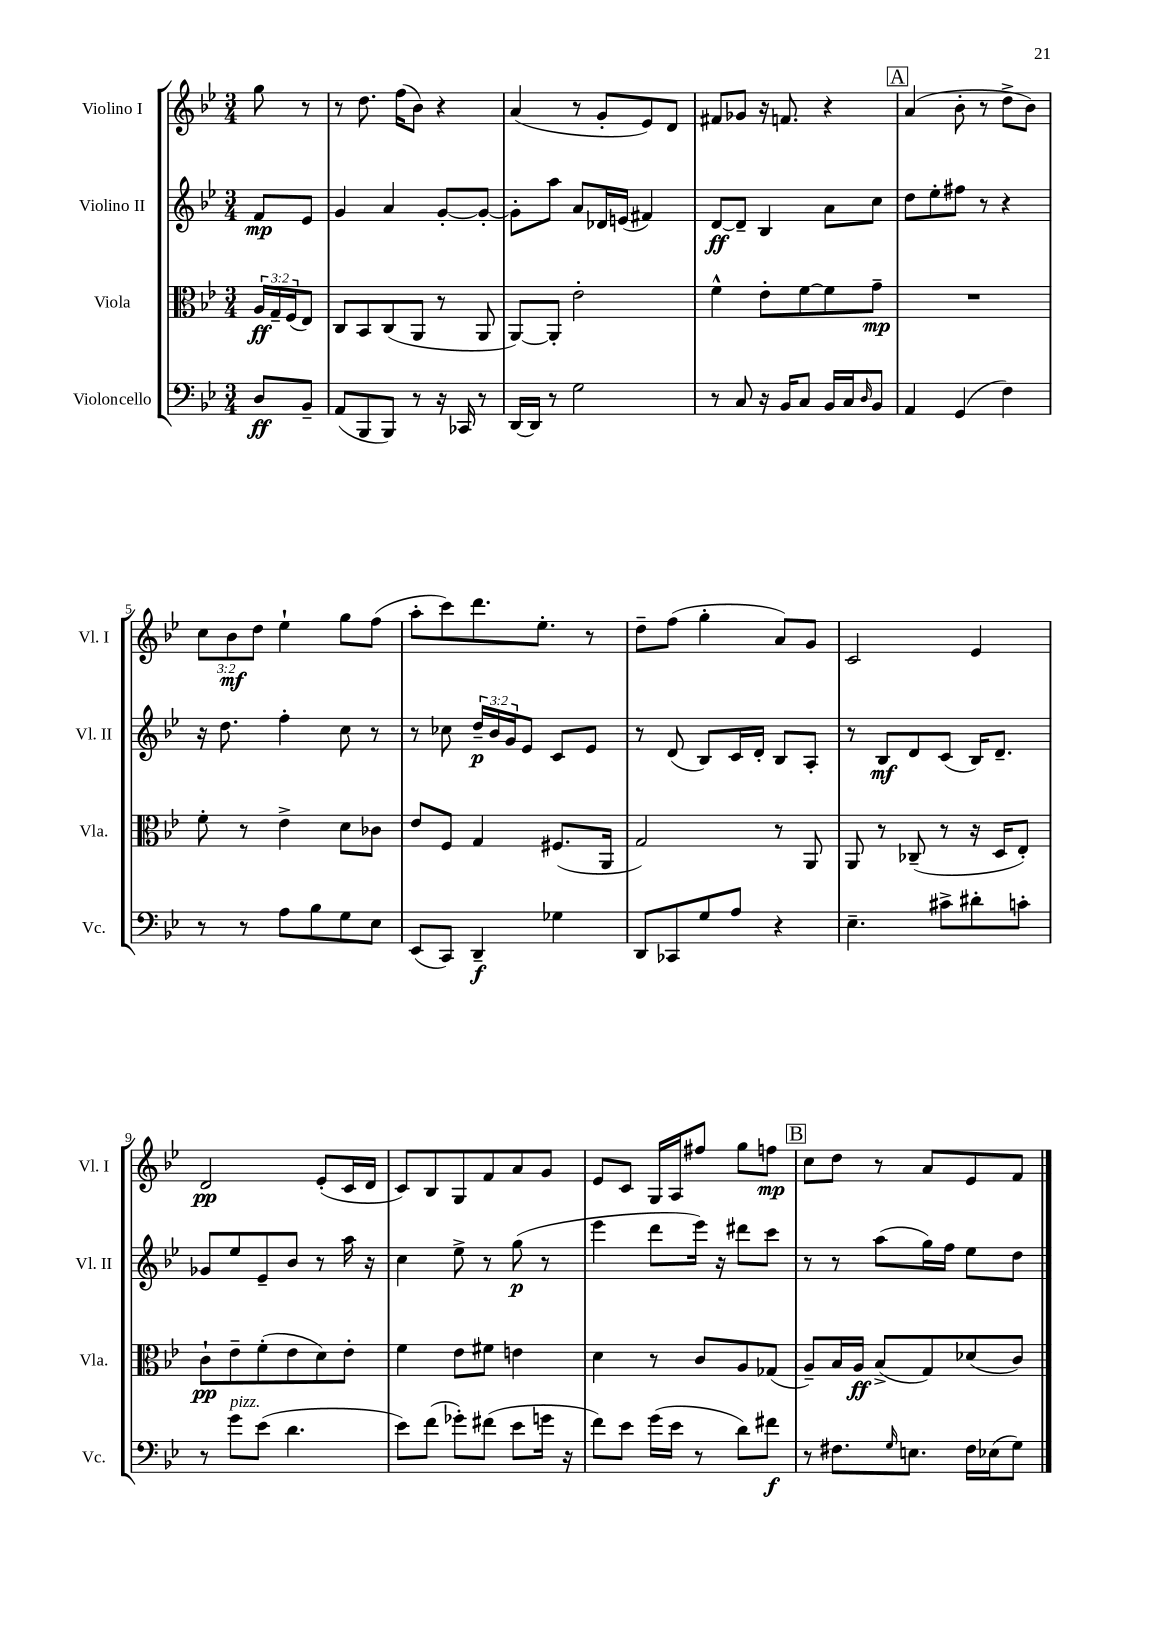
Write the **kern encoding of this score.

**kern	**kern	**kern	**kern
*staff4	*staff3	*staff2	*staff1
*clefF4	*clefC3	*clefG2	*clefG2
*k[b-e-]	*k[b-e-]	*k[b-e-]	*k[b-e-]
*M3/4	*M3/4	*M3/4	*M3/4
8D/L	24A/LL	8f/L	8gg\
.	24G~/	.	.
.	(24F/J	.	.
8BB-~/J	8E-/J)	8e-/J	8r
=	=	=	=
(8AA/L	8C/L	4g/	8r
8BBB-/	8BB-/	.	8.dd\
8BBB-/J)	(8C/	4a/	.
.	.	.	(16ff\LK
8r	8AA/J	.	8b-\J)
16r	8r	[8g'/L	4r
16CC-/	.	.	.
8r	8AA/	8g'/_J	.
=	=	=	=
[16DD/LL	[8AA/L)	8g'\]L	(4a/
16DD/]JJ	.	.	.
8r	8AA'/]J	8aa\J	.
2G\	2e-'\	8a/L	8r
.	.	16d-/L	8g'/L
.	.	(16e/JJ	.
.	.	4f#/)	8e-/)
.	.	.	8d/J
=	=	=	=
8r	4f^^\	[8d/L	8f#/L
8C/	.	8d~/]J	8g-/J
16r	8e-'\L	4B-/	16r
16BB-/LK	.	.	8.f/
8C/J	[8f\	.	.
16BB-/LL	8f\]	8a\L	4r
16C/J	.	.	.
16qqD/	.	.	.
8BB-/J	8g~\J	8cc\J	.
=	=	=	=
4AA/	2.r	8dd\L	(4a/
.	.	8ee-'\	.
(4GG/	.	8ff#\J	8b-'\
.	.	8r	8r
4F\)	.	4r	8dd^\L
.	.	.	8b-\J)
=	=	=	=
8r	8f'\	16r	12cc\L
.	.	8.dd\	.
.	.	.	12b-\
8r	8r	.	.
.	.	.	12dd\J
8A\L	4e-^\	4ff'\	4ee-`\
8B-\	.	.	.
8G\	8d\L	8cc\	8gg\L
8E-\J	8c-\J	8r	(8ff\J
=	=	=	=
(8EE-/L	8e-/L	8r	8aa'\L
8CC/J)	8F/J	8cc-\	8ccc\)
4DD~/	4G/	24dd~/LL	8.ddd\
.	.	24b-/	.
.	.	24g/J	.
.	.	8e-/J	.
.	.	.	8.ee-'\J
4G-\	(8.F#/L	8c/L	.
.	.	8e-/J	8r
.	16AA/Jk	.	.
=	=	=	=
8DD/L	2G/)	8r	8dd~\L
8CC-/	.	(8d/	(8ff\J
8G/	.	8B-/L)	4gg'\
8A/J	.	16c/L	.
.	.	16d'/JJ	.
4r	8r	8B-/L	8a/L)
.	8AA/	8A'/J	8g/J
=	=	=	=
4.E-~\	8AA/	8r	2c/
.	8r	8B-/L	.
.	(8C-~/	8d/	.
8c#^\L	8r	(8c/J	.
8d#'\	16r	16B-/LK)	4e-/
.	16D/LK	8.d~/J	.
8c'\J	8E-'/J)	.	.
=	=	=	=
8r	8c`\L	8g-/L	2d/
8g\L	8e-~\	8ee-/	.
(8e-\J	(8f'\	8e-~/	.
4.d\	8e-\	8b-/J	.
.	8d\)	8r	(8e-'/L
.	8e-'\J	16aa\	16c/L
.	.	16r	16d/JJ
=	=	=	=
8e-\L)	4f\	4cc\	8c/L)
(8f\J	.	.	8B-/
8g-'\L)	8e-\L	8ee-^\	8G/
(8f#\J	8f#\J	8r	8f/
8e-\L	4e\	(8gg\	8a/
16g\Jk	.	8r	8g/J
16r	.	.	.
=	=	=	=
8f\L)	4d\	4eee-\	8e-/L
8e-\J	.	.	8c/J
(16g\LL	8r	8ddd\L	16G/LL
16e-\JJ	.	.	16A/J
8r	8c/L	16eee-\Jk)	8ff#/J
.	.	16r	.
8d\L)	8A/	8ddd#\L	8gg\L
8f#\J	(8G-/J	8ccc\J	8ff\J
=	=	=	=
8r	8A~/L)	8r	8cc\L
8.F#\L	16B-/L	8r	8dd\J
.	16A/JJ	.	.
.	(8B-^/L	(8aa\L	8r
16qqG/	.	.	.
8.E\J	.	.	.
.	8G/)	16gg\L)	8a/L
.	.	16ff\JJ	.
16F#\LL	(8d-/	8ee-\L	8e-/
(16E-\J	.	.	.
8G\J)	8c/J)	8dd\J	8f/J
==	==	==	==
*-	*-	*-	*-
